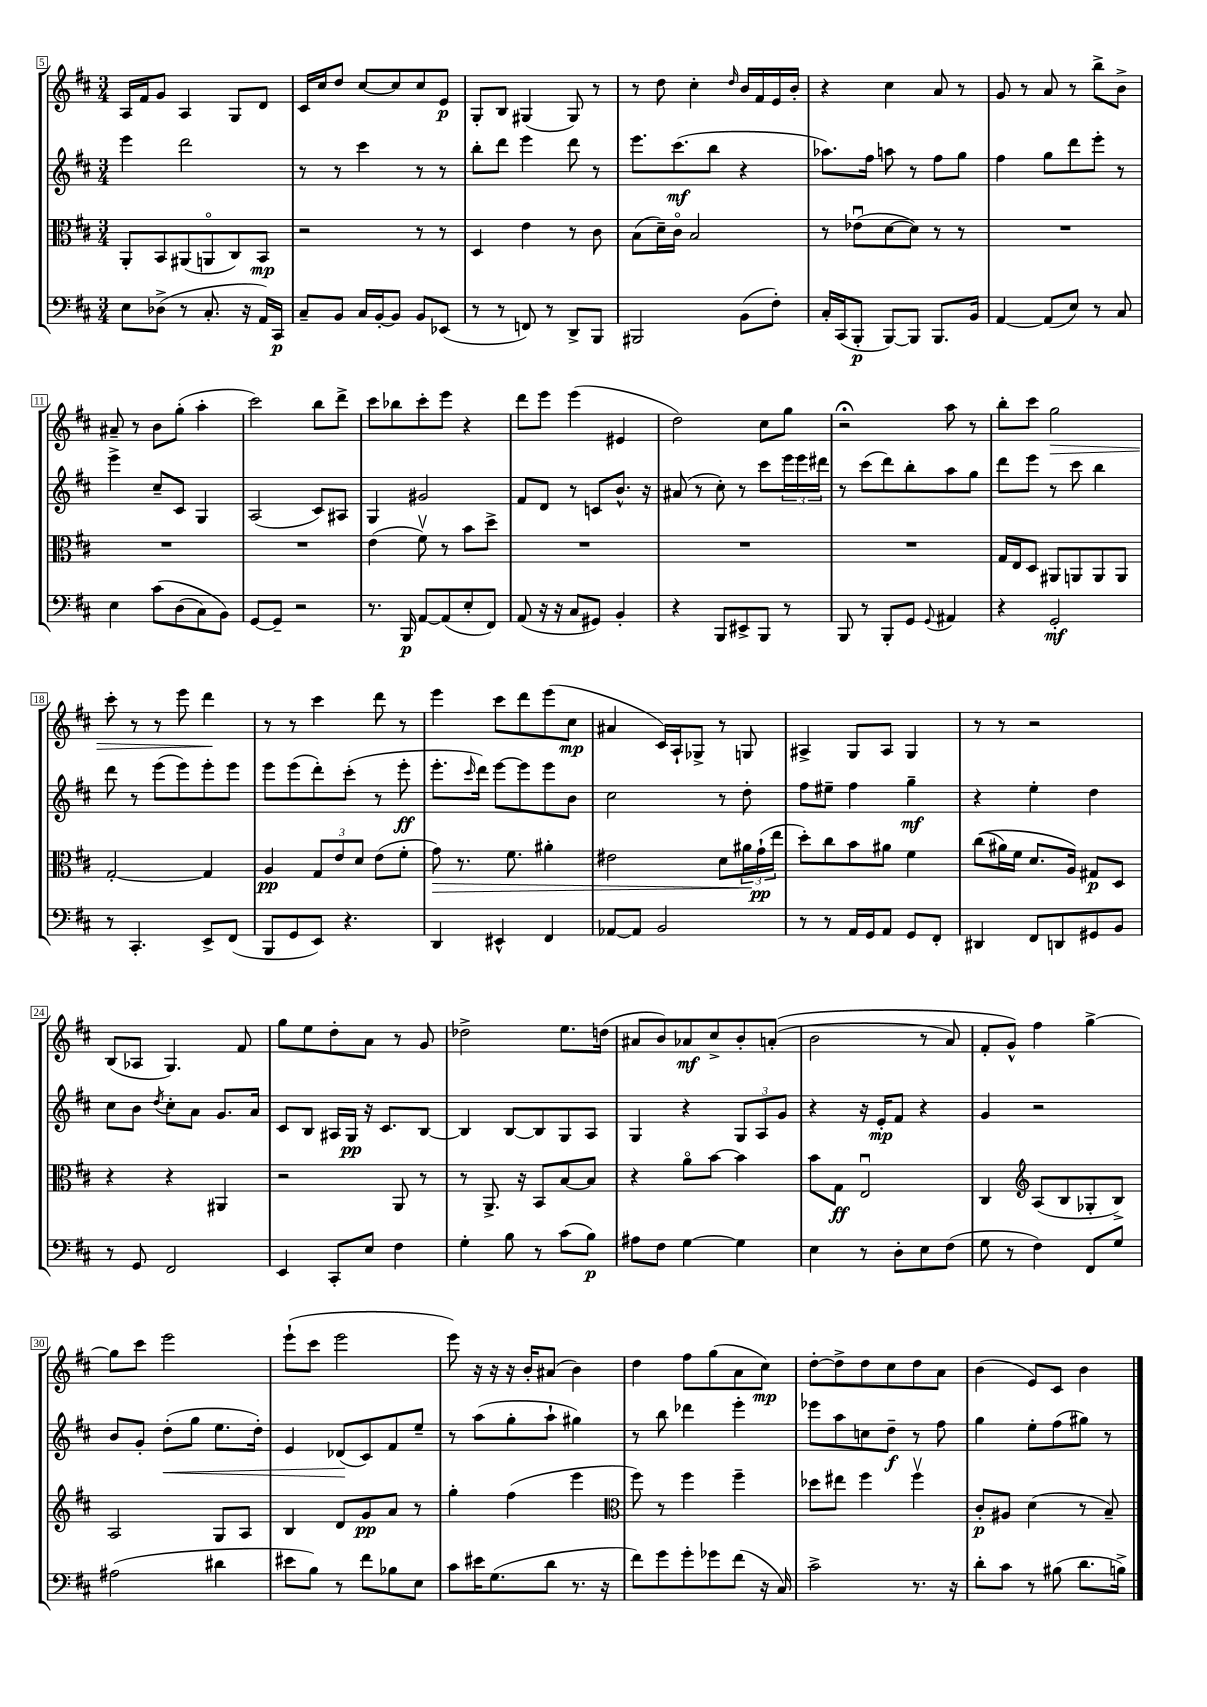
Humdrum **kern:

**kern	**kern	**kern	**kern
*staff4	*staff3	*staff2	*staff1
*clefF4	*clefC3	*clefG2	*clefG2
*k[f#c#]	*k[f#c#]	*k[f#c#]	*k[f#c#]
*M3/4	*M3/4	*M3/4	*M3/4
8E\L	8AA'/L	4eee\	16A/LL
.	.	.	16f#/J
(8D-^\J	8BB/	.	8g/J
8r	(8AA#/	2ddd\	4A/
8.C#'/	8AAo/	.	.
.	8C#/)	.	8G/L
16r	.	.	.
16AA/LL)	8BB/J	.	8d/J
16CC#/JJ	.	.	.
=	=	=	=
8C#~/L	2r	8r	16c#/LL
.	.	.	16cc#/J
8BB/J	.	8r	8dd/J
16C#/LL	.	4ccc#\	[8cc#/L
[16BB'/J	.	.	.
8BB/]J	.	.	8cc#/]
8BB/L	8r	8r	8cc#/
(8EE-/J	8r	8r	8e/J
=	=	=	=
8r	4D/	8bb'\L	8G'/L
8r	.	8ddd\J	8B/J
8FF/)	4e\	4eee\	(4G#/
8r	.	.	.
8DD^/L	8r	8ddd\	8G#/)
8BBB/J	8c#\	8r	8r
=	=	=	=
2BBB#/	(8B\L	8.eee\L	8r
.	16d~\L)	.	8dd\
.	16c#o\JJ	(8.ccc#\	.
.	2B/	.	4cc#'\
.	.	8bb\J	.
.	.	.	16qqdd/
(8BB\L	.	4r	16b/LL
.	.	.	16f#/
8F#'\J)	.	.	16e/
.	.	.	16b'/JJ
=	=	=	=
16C#'/LL	8r	8.aa-\L)	4r
(16CC#/J	.	.	.
8BBB'/J	(8e-u\L	.	.
.	.	16ff#\Jk	.
[8BBB/L)	[8d\	8aa\	4cc#\
8BBB/]J	8d\]J)	8r	.
8.BBB/L	8r	8ff#\L	8a/
.	8r	8gg\J	8r
16BB/Jk	.	.	.
=	=	=	=
[4AA/	2.r	4ff#\	8g/
.	.	.	8r
(8AA/]L	.	8gg\L	8a/
8E/J)	.	8ddd\	8r
8r	.	8eee'\J	8bb^\L
8C#/	.	8r	8b^\J
=	=	=	=
4E\	2.r	4eee^\	8a#~/
.	.	.	8r
&(8c#\L	.	8cc#~/L	8b\L
(8D\	.	8c#/J	(8gg'\J
8C#\)	.	4G/	4aa'\
8BB\J&)	.	.	.
=	=	=	=
[8GG/L	2.r	(2A/	2ccc#\)
8GG~/]J	.	.	.
2r	.	.	.
.	.	8c#/L)	8bb\L
.	.	8A#/J	8ddd^\J
=	=	=	=
8.r	(4e\	4G/	8ccc#\L
.	.	.	8bb-\
16BBB/	.	.	.
[8AA/L	8f#v\)	2g#/	8ccc#'\
(8AA/]	8r	.	8eee\J
8E'/	8b\L	.	4r
8FF#/J)	8dd^\J	.	.
=	=	=	=
(8AA/	2.r	8f#/L	8ddd\L
16r	.	8d/J	8eee\J
16r	.	.	.
8C#/L	.	8r	(4eee\
8GG#/J)	.	8c/L	.
4BB'/	.	8.b^^/J	4e#/
.	.	16r	.
=	=	=	=
4r	2.r	(8a#/	2dd\)
.	.	8r	.
8BBB/L	.	8cc#'\)	.
8EE#^/	.	8r	.
8BBB/J	.	8ccc#\L	8cc#\L
8r	.	24eee\L	8gg\J
.	.	24eee\	.
.	.	24ddd#\JJ	.
=	=	=	=
8BBB/	2.r	8r	2r;
8r	.	(8ccc#\L	.
8BBB'/L	.	8ddd\)	.
8GG/J	.	8bb'\	.
8qqGG/	.	.	.
4AA#/	.	8aa\	8aa\
.	.	8gg\J	8r
=	=	=	=
4r	16G/LL	8ddd\L	8bb'\L
.	16E/J	.	.
.	8D/J	8eee\J	8ccc#\J
2GG'/	8AA#/L	8r	2gg\
.	8AA/	8ccc#\	.
.	8AA/	4bb\	.
.	8AA/J	.	.
=	=	=	=
8r	[2G'/	8ddd\	8ccc#'\
4.CC#'/	.	8r	8r
.	.	(8eee\L	8r
.	.	8eee\)	8eee\
8EE^/L	4G/]	8eee'\	4ddd\
(8FF#/J	.	8eee\J	.
=	=	=	=
8BBB/L	4A/	8eee\L	8r
8GG/	.	(8eee\	8r
8EE/J)	12G/L	8ddd'\)	4ccc#\
.	12e/	.	.
4.r	.	(8ccc#'\J	.
.	12d/J	.	.
.	(8e\L	8r	8ddd\
.	8f#'\J	8eee'\	8r
=	=	=	=
4DD/	8g\)	8.eee'\L	4eee\
.	8.r	.	.
.	.	16qqccc#/	.
.	.	16ddd\Jk)	.
4EE#^^/	.	[8eee\L	8ccc#\L
.	8.f#\	.	.
.	.	8eee\]	8ddd\
4FF#/	4a#'\	8eee\	(8eee\
.	.	8b\J	8cc#\J
=	=	=	=
[8AA-/L	2e#\	2cc#\	4a#/
8AA-/]J	.	.	.
2BB/	.	.	16c#/LL)
.	.	.	16A`/J
.	.	.	8G-^/J
.	8d\L	8r	8r
.	24a#\L	8dd'\	8G/
.	(24g`\	.	.
.	24ee\JJ	.	.
=	=	=	=
8r	8dd'\L)	8ff#\L	4A#^/
8r	8cc#\	8ee#~\J	.
16AA/LL	8b\	4ff#\	8G/L
16GG/J	.	.	.
8AA/J	8a#\J	.	8A#/J
8GG/L	4f#\	4gg~\	4G/
8FF#'/J	.	.	.
=	=	=	=
4DD#/	&((8cc#\L	4r	8r
.	16a#\L)	.	8r
.	16f#\JJ	.	.
8FF#/L	8.d/L	4ee'\	2r
8DD/	.	.	.
.	16A/Jk&)	.	.
8GG#/	8G#/L	4dd\	.
8BB/J	8D/J	.	.
=	=	=	=
8r	4r	8cc#\L	(8B/L
8GG/	.	8b\J	8A-/J
.	.	8qdd/	.
2FF#/	4r	8cc#'\L	4.G/)
.	.	8a\J	.
.	4AA#/	8.g/L	.
.	.	.	8f#/
.	.	16a/Jk	.
=	=	=	=
4EE/	2r	8c#/L	8gg\L
.	.	8B/J	8ee\
8CC#'/L	.	16A#/LL	8dd'\
.	.	16G/JJ	.
8E/J	.	16r	8a\J
.	.	8.c#/L	.
4F#\	8AA/	.	8r
.	8r	[8B/J	8g/
=	=	=	=
4G'\	8r	4B/]	2dd-^\
.	8.AA^/	.	.
8B\	.	[8B/L	.
.	16r	.	.
8r	8BB/L	8B/]	.
(8c#\L	[8B/	8G/	8.ee\L
8B\J)	8B/]J	8A/J	.
.	.	.	(16dd\Jk
=	=	=	=
8A#\L	4r	4G/	8a#/L
8F#\J	.	.	8b/)
[4G\	8ao\L	4r	8a-/
.	[8b\J	.	8cc#^/
4G\]	4b\]	12G/L	8b'/
.	.	12A/	.
.	.	.	&((8a'/J
.	.	12g/J	.
=	=	=	=
4E\	8b\L	4r	2b\
.	8G\J	.	.
8r	2Eu/	16r	.
.	.	16e'/LK	.
8D'\L	.	8f#/J	.
8E\	.	4r	8r
(8F#\J	.	.	8a/)
=	=	=	=
8G\	4C#/	4g/	8f#'/L
8r	.	.	8g^^/J&)
*	*clefG2	*	*
4F#\)	(8A/L	2r	4ff#\
.	8B/	.	.
8FF#/L	8G-'/	.	[4gg^\
8G/J	8B^/J)	.	.
=	=	=	=
(2A#\	2A/	8b/L	8gg\]L
.	.	8g'/J	8ccc#\J
.	.	(8dd'\L	2eee\
.	.	8gg\J	.
4d#\	8G/L	8.ee\L	.
.	8A/J	.	.
.	.	16dd'\Jk)	.
=	=	=	=
8e#\L	4B/	4e/	(8eee`\L
8B\J)	.	.	8ccc#\J
8r	8d/L	(8d-/L	2eee\
8f#\L	8g/	8c#/)	.
8B-\	8a/J	8f#/	.
8E\J	8r	8ee~/J	.
=	=	=	=
8c#\L	4gg'\	8r	8eee\)
16e#\K	.	(8aa\L	16r
(8.G\	.	.	16r
.	(4ff#\	8gg'\	16r
.	.	.	16b'/LK
8d\J	.	8aa`\J	(8a#/J
8.r	4eee\	4gg#\)	4b\)
16r	.	.	.
=	=	=	=
*	*clefC3	*	*
8f#\L)	8ff#\)	8r	4dd\
8g\	8r	8bb\	.
8g'\	4ff#\	4ddd-\	8ff#\L
8g-\	.	.	(8gg\
(8f#\J	4ff#~\	4eee'\	8a\
16r	.	.	8cc#\J)
16C#/)	.	.	.
=	=	=	=
2c#^\	8dd-\L	8eee-\L	[8dd'\L
.	8ee#\J	8aa\	8dd^\]
.	4ff#\	8cc\	8dd\
.	.	8dd~\J	8cc#\
8.r	4ff#v\	8r	8dd\
.	.	8ff#\	8a\J
16r	.	.	.
=	=	=	=
8d'\L	8c#'/L	4gg\	(4b\
8c#\J	8A#/J	.	.
8r	(4d\	8ee'\L	8e/L)
(8B#\	.	(8ff#\	8c#/J
8.d\L	8r	8gg#\J)	4b\
.	8B~/)	8r	.
16B^\Jk)	.	.	.
==	==	==	==
*-	*-	*-	*-
